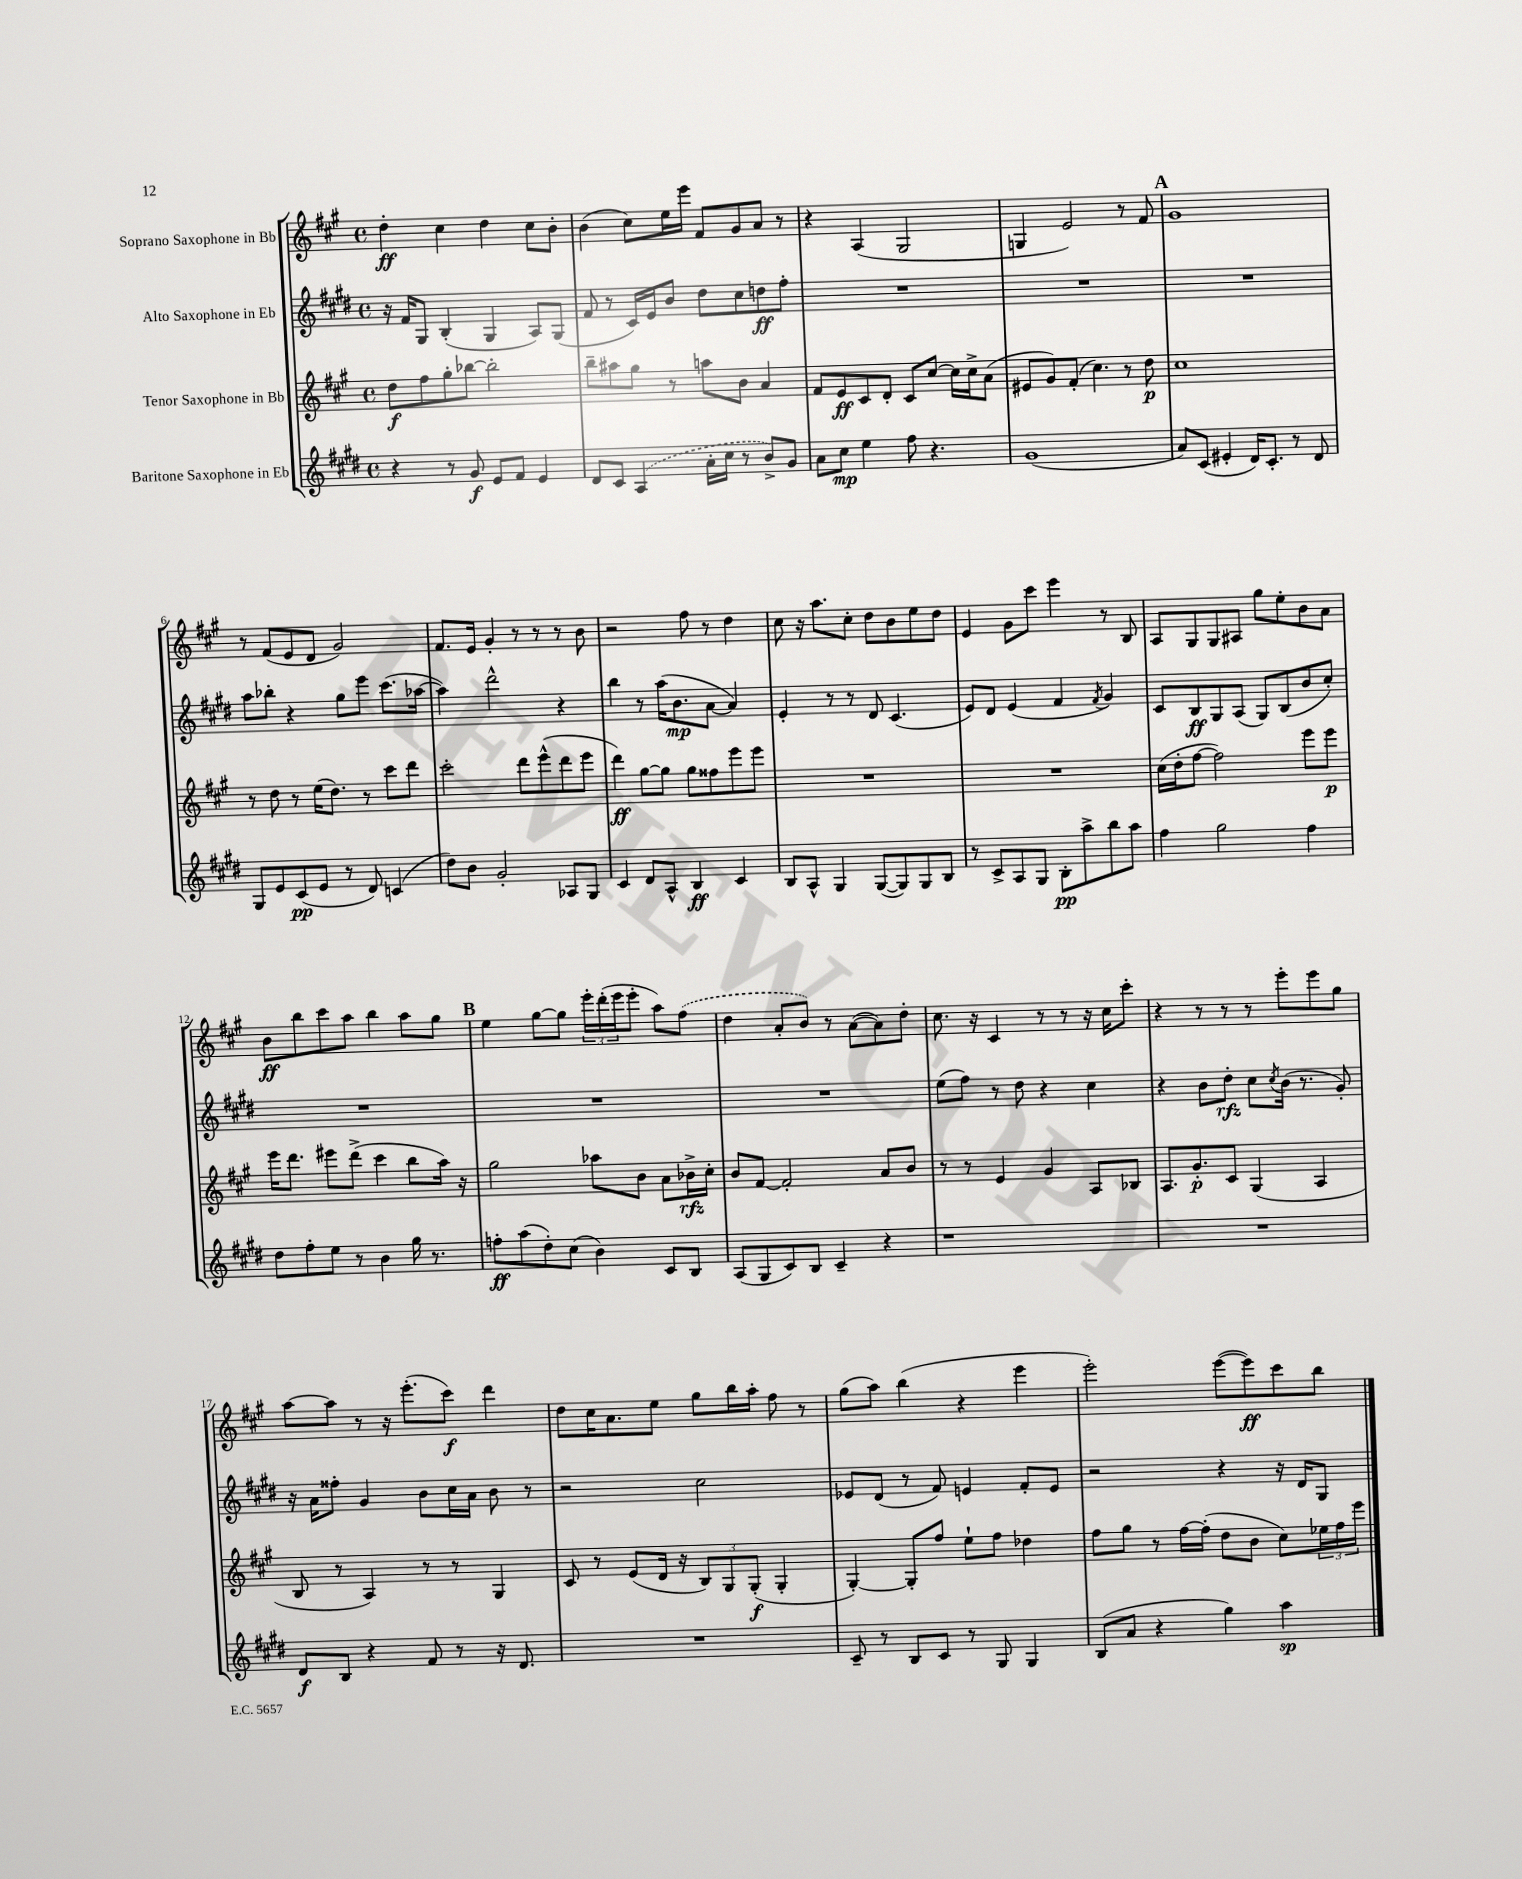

**kern	**dynam	**kern	**dynam	**kern	**dynam	**kern	**dynam
*part4	*part4	*part3	*part3	*part2	*part2	*part1	*part1
*staff4	*staff4	*staff3	*staff3	*staff2	*staff2	*staff1	*staff1
*I"Baritone Saxophone in Eb	*	*I"Tenor Saxophone in Bb	*	*I"Alto Saxophone in Eb	*	*I"Soprano Saxophone in Bb	*
*clefG2	*	*clefG2	*	*clefG2	*	*clefG2	*
*k[f#c#g#d#]	*	*k[f#c#g#]	*	*k[f#c#g#d#]	*	*k[f#c#g#]	*
*M4/4	*	*M4/4	*	*M4/4	*	*M4/4	*
*met(c)	*	*met(c)	*	*met(c)	*	*met(c)	*
=1	=1	=1	=1	=1	=1	=1	=1
4r	.	8dd\L	f	16r	.	4dd'\	ff
.	.	.	.	16f#/KL	.	.	.
.	.	8ff#\	.	8G#/J	.	.	.
8r	.	8gg#'\	.	(4B'/	.	4cc#\	.
8g#/	f	[8bb-X\J	.	.	.	.	.
8e/L	.	2bb-'\]	.	4G#/	.	4dd\	.
8f#/J	.	.	.	.	.	.	.
4e/	.	.	.	8A/L)	.	8cc#\L	.
.	.	.	.	(8G#/J	.	8b'\J	.
=2	=2	=2	=2	=2	=2	=2	=2
8d#/L	.	8bb~\L	.	8f#/	.	(4b\	.
8c#/J	.	8aa#X\	.	8r	.	.	.
(4A/	.	8gg#\J	.	16c#/LL)	.	8cc#\L)	.
.	.	.	.	16e/J	.	.	.
.	.	8r	.	8b/J	.	16ee\L	.
.	.	.	.	.	.	16eee\JJ	.
16a'\LL	.	8aan\L	.	8dd#\L	.	8f#/L	.
16cc#\JJ	.	.	.	.	.	.	.
8r	.	8b\J	.	8cc#\	.	8g#/	.
8b^/L)	.	4a/	.	8ddn\	ff	8a/J	.
8g#/J	.	.	.	8ff#'\J	.	8r	.
=3	=3	=3	=3	=3	=3	=3	=3
8a\L	.	8f#/L	.	1r	.	4r	.
8cc#\J	mp	8e/	ff	.	.	.	.
4ee\	.	8c#/	.	.	.	(4A/	.
.	.	8d'/J	.	.	.	.	.
8ff#\	.	8c#/L	.	.	.	2G#/	.
4.r	.	[8cc#/J	.	.	.	.	.
.	.	16cc#\LL]	.	.	.	.	.
.	.	16cc#^\J	.	.	.	.	.
.	.	(8a\J	.	.	.	.	.
=4	=4	=4	=4	=4	=4	=4	=4
(1g#	.	8e#X/L	.	1r	.	4Gn/	.
.	.	8g#/)	.	.	.	.	.
.	.	(8f#'/J	.	.	.	2e/)	.
.	.	4.cc#\)	.	.	.	.	.
.	.	8r	.	.	.	8r	.
.	.	8dd\	p	.	.	8f#/	.
!!LO:REH:place=s1:t=A
=5	=5	=5	=5	=5	=5	=5	=5
8a/L)	.	1cc#	.	1r	.	1g#	.
(8c#/J	.	.	.	.	.	.	.
4e#X'/	.	.	.	.	.	.	.
16d#/KL)	.	.	.	.	.	.	.
8.c#'/J	.	.	.	.	.	.	.
8r	.	.	.	.	.	.	.
8d#/	.	.	.	.	.	.	.
!!LO:LB:g=z
=6	=6	=6	=6	=6	=6	=6	=6
8G#/L	.	8r	.	8aa\L	.	8r	.
8e/	.	8dd\	.	8bb-X'\J	.	(8f#/L	.
(8c#/	pp	8r	.	4r	.	8e/	.
8e/J	.	(16ee\KL	.	.	.	8d/J	.
.	.	8.dd\J)	.	.	.	.	.
8r	.	.	.	8gg#\L	.	2g#/)	.
8d#/)	.	8r	.	8eee\J	.	.	.
(4cn/	.	8ccc#\L	.	(8.ccc#\L	.	.	.
.	.	8ddd\J	.	.	.	.	.
.	.	.	.	[16aa-X\Jk	.	.	.
=7	=7	=7	=7	=7	=7	=7	=7
8dd#\L)	.	2ccc#'\	.	4aa-\])	.	8.f#/L	.
8b\J	.	.	.	.	.	.	.
.	.	.	.	.	.	16e/Jk	.
2g#'/	.	.	.	2ddd#^^\	.	4g#'/	.
.	.	8ddd\L	.	.	.	8r	.
.	.	(8eee^^\	.	.	.	8r	.
8A-X/L	.	8ddd\	.	4r	.	8r	.
8G#/J	.	8eee\J	.	.	.	8b\	.
=8	=8	=8	=8	=8	=8	=8	=8
4c#/	.	4ddd\)	ff	4bb\	.	2r	.
8d#/L	.	[8gg#\L	.	8r	.	.	.
8A^^/J	.	8gg#\J]	.	(16aa\KL	.	.	.
.	.	.	.	8.b\	mp	.	.
4B/	ff	8gg#\L	.	.	.	8ff#\	.
.	.	8ff##X\	.	[8a\J	.	8r	.
4c#/	.	8eee\	.	4a/])	.	4dd\	.
.	.	8eee\J	.	.	.	.	.
=9	=9	=9	=9	=9	=9	=9	=9
8B/L	.	1r	.	4e'/	.	8cc#\	.
8A^^/J	.	.	.	.	.	16r	.
.	.	.	.	.	.	8.aa\L	.
4G#/	.	.	.	8r	.	.	.
.	.	.	.	8r	.	8cc#'\J	.
([8G#/L	.	.	.	8d#/	.	8dd\L	.
8G#/])	.	.	.	(4.c#/	.	8b\	.
8G#/	.	.	.	.	.	8ee\	.
8B/J	.	.	.	.	.	8dd\J	.
=10	=10	=10	=10	=10	=10	=10	=10
8r	.	1r	.	8e/L)	.	4e/	.
8c#^/L	.	.	.	8d#/J	.	.	.
8A/	.	.	.	(4e/	.	8g#\L	.
8G#/J	.	.	.	.	.	8ccc#\J	.
8B'\L	pp	.	.	4f#/	.	4eee\	.
8aa^\	.	.	.	.	.	.	.
.	.	.	.	8qf#/	.	.	.
8bb\	.	.	.	4g#/)	.	8r	.
8aa\J	.	.	.	.	.	8B/	.
=11	=11	=11	=11	=11	=11	=11	=11
4ff#\	.	(16cc#\LL	.	8c#/L	.	8A/L	.
.	.	16dd'\J	.	.	.	.	.
.	.	[8ff#\J	.	8B/	ff	8G#/	.
2gg#\	.	2ff#\])	.	8G#/	.	8G#/	.
.	.	.	.	(8A/J	.	8A#X/J	.
.	.	.	.	8G#/L)	.	8gg#\L	.
.	.	.	.	(8B/	.	8ee'\	.
4ff#\	.	8eee\L	.	8b/	.	8b\	.
.	.	8eee\J	p	8cc#'/J)	.	8a\J	.
!!LO:LB:g=z
=12	=12	=12	=12	=12	=12	=12	=12
8dd#\L	.	16eee\KL	.	1r	.	8b\L	ff
.	.	8.ddd\J	.	.	.	.	.
8ff#'\	.	.	.	.	.	8bb\	.
8ee\J	.	8eee#X\L	.	.	.	8ccc#\	.
8r	.	(8ddd^\J	.	.	.	8aa\J	.
4b\	.	4ccc#\	.	.	.	4bb\	.
16gg#\	.	8bb\L	.	.	.	8aa\L	.
8.r	.	.	.	.	.	.	.
.	.	16aa\Jk)	.	.	.	8gg#\J	.
.	.	16r	.	.	.	.	.
!!LO:REH:place=s1:t=B
=13	=13	=13	=13	=13	=13	=13	=13
8ffn'\L	ff	2gg#\	.	1r	.	4ee\	.
(8aa\	.	.	.	.	.	.	.
8dd#'\)	.	.	.	.	.	[8gg#\L	.
(8cc#\J	.	.	.	.	.	8gg#\J]	.
4b\)	.	8aa-X\L	.	.	.	24eee'\LL	.
.	.	.	.	.	.	(24ddd'\	.
.	.	.	.	.	.	24eee\J	.
.	.	8b\J	.	.	.	8eee'\J	.
8c#/L	.	8a\L	.	.	.	8aa\L)	.
8B/J	.	16b-X^\L	rfz	.	.	(8ff#\J	.
.	.	16cc#'\JJ	.	.	.	.	.
=14	=14	=14	=14	=14	=14	=14	=14
(8A/L	.	8b/L	.	1r	.	4dd\	.
8G#/	.	[8f#/J	.	.	.	.	.
8c#/)	.	2f#'/]	.	.	.	8a'/L	.
8B/J	.	.	.	.	.	8b/J)	.
4c#~/	.	.	.	.	.	8r	.
.	.	.	.	.	.	([8a\L	.
4r	.	8a/L	.	.	.	8a\])	.
.	.	8b/J	.	.	.	8dd'\J	.
=15	=15	=15	=15	=15	=15	=15	=15
1r	.	8r	.	(8ee\L	.	8.cc#\	.
.	.	8r	.	8ff#\J)	.	.	.
.	.	.	.	.	.	16r	.
.	.	4e/	.	8r	.	4c#/	.
.	.	.	.	8dd#\	.	.	.
.	.	4g#/	.	4r	.	8r	.
.	.	.	.	.	.	8r	.
.	.	8A/L	.	4cc#\	.	16r	.
.	.	.	.	.	.	16cc#\KL	.
.	.	8B-X/J	.	.	.	8ccc#'\J	.
=16	=16	=16	=16	=16	=16	=16	=16
1r	.	8.A/L	.	4r	.	4r	.
.	.	8.g#'/	p	.	.	.	.
.	.	.	.	8b\L	.	8r	.
.	.	8c#/J	.	8dd#'\J	rfz	8r	.
.	.	(4G#/	.	8cc#\L	.	8r	.
.	.	.	.	8qcc#/	.	.	.
.	.	.	.	(16b\Jk	.	8eee'\L	.
.	.	.	.	8.r	.	.	.
.	.	4A/	.	.	.	8eee\	.
.	.	.	.	8g#'/)	.	8gg#\J	.
!!LO:LB:g=z
=17	=17	=17	=17	=17	=17	=17	=17
8d#/L	f	8B/	.	16r	.	[8aa\L	.
.	.	.	.	16a\KL	.	.	.
8B/J	.	8r	.	8ff##X'\J	.	8aa\J]	.
4r	.	4A/)	.	4g#/	.	8r	.
.	.	.	.	.	.	16r	.
.	.	.	.	.	.	(8.eee'\L	.
8f#/	.	8r	.	8b\L	.	.	.
8r	.	8r	.	16cc#\L	.	8ccc#\J)	f
.	.	.	.	16a\JJ	.	.	.
16r	.	4G#/	.	8b\	.	4ddd\	.
8.d#/	.	.	.	.	.	.	.
.	.	.	.	8r	.	.	.
=18	=18	=18	=18	=18	=18	=18	=18
1r	.	8c#/	.	2r	.	8dd\L	.
.	.	8r	.	.	.	16cc#\K	.
.	.	.	.	.	.	8.a\	.
.	.	(8e/L	.	.	.	.	.
.	.	16d/Jk	.	.	.	8ee\J	.
.	.	16r	.	.	.	.	.
.	.	12B/L)	.	2cc#\	.	8gg#\L	.
.	.	12G#/	.	.	.	.	.
.	.	.	.	.	.	16bb\L	.
.	.	(12G#'/J	f	.	.	.	.
.	.	.	.	.	.	16aa'\JJ	.
.	.	4G#'/	.	.	.	8ff#\	.
.	.	.	.	.	.	8r	.
=19	=19	=19	=19	=19	=19	=19	=19
8c#~/	.	[4G#'/)	.	8e-X/L	.	(8gg#\L	.
8r	.	.	.	(8d#/J	.	8aa\J)	.
8B/L	.	8G#'/L]	.	8r	.	(4bb\	.
8c#/J	.	8ff#/J	.	8f#/)	.	.	.
8r	.	8ee`\L	.	4en/	.	4r	.
8G#/	.	8ff#\J	.	.	.	.	.
4G#/	.	4dd-X\	.	8f#'/L	.	4eee\	.
.	.	.	.	8e/J	.	.	.
=20	=20	=20	=20	=20	=20	=20	=20
(8B/L	.	8ff#\L	.	2r	.	2eee'\)	.
8a/J	.	8gg#\J	.	.	.	.	.
4r	.	8r	.	.	.	.	.
.	.	[16ff#\LL	.	.	.	.	.
.	.	(16ff#'\JJ]	.	.	.	.	.
4gg#\)	.	8dd\L	.	4r	.	([8eee\L	.
.	.	8b\J	.	.	.	8eee\])	ff
4aa\	sp	8cc#\L)	.	16r	.	8ccc#\	.
.	.	.	.	16d#/KL	.	.	.
.	.	24ee-X\L	.	8G#/J	.	8bb\J	.
.	.	24ff#\	.	.	.	.	.
.	.	24eee\JJ	.	.	.	.	.
==	==	==	==	==	==	==	==
*-	*-	*-	*-	*-	*-	*-	*-
